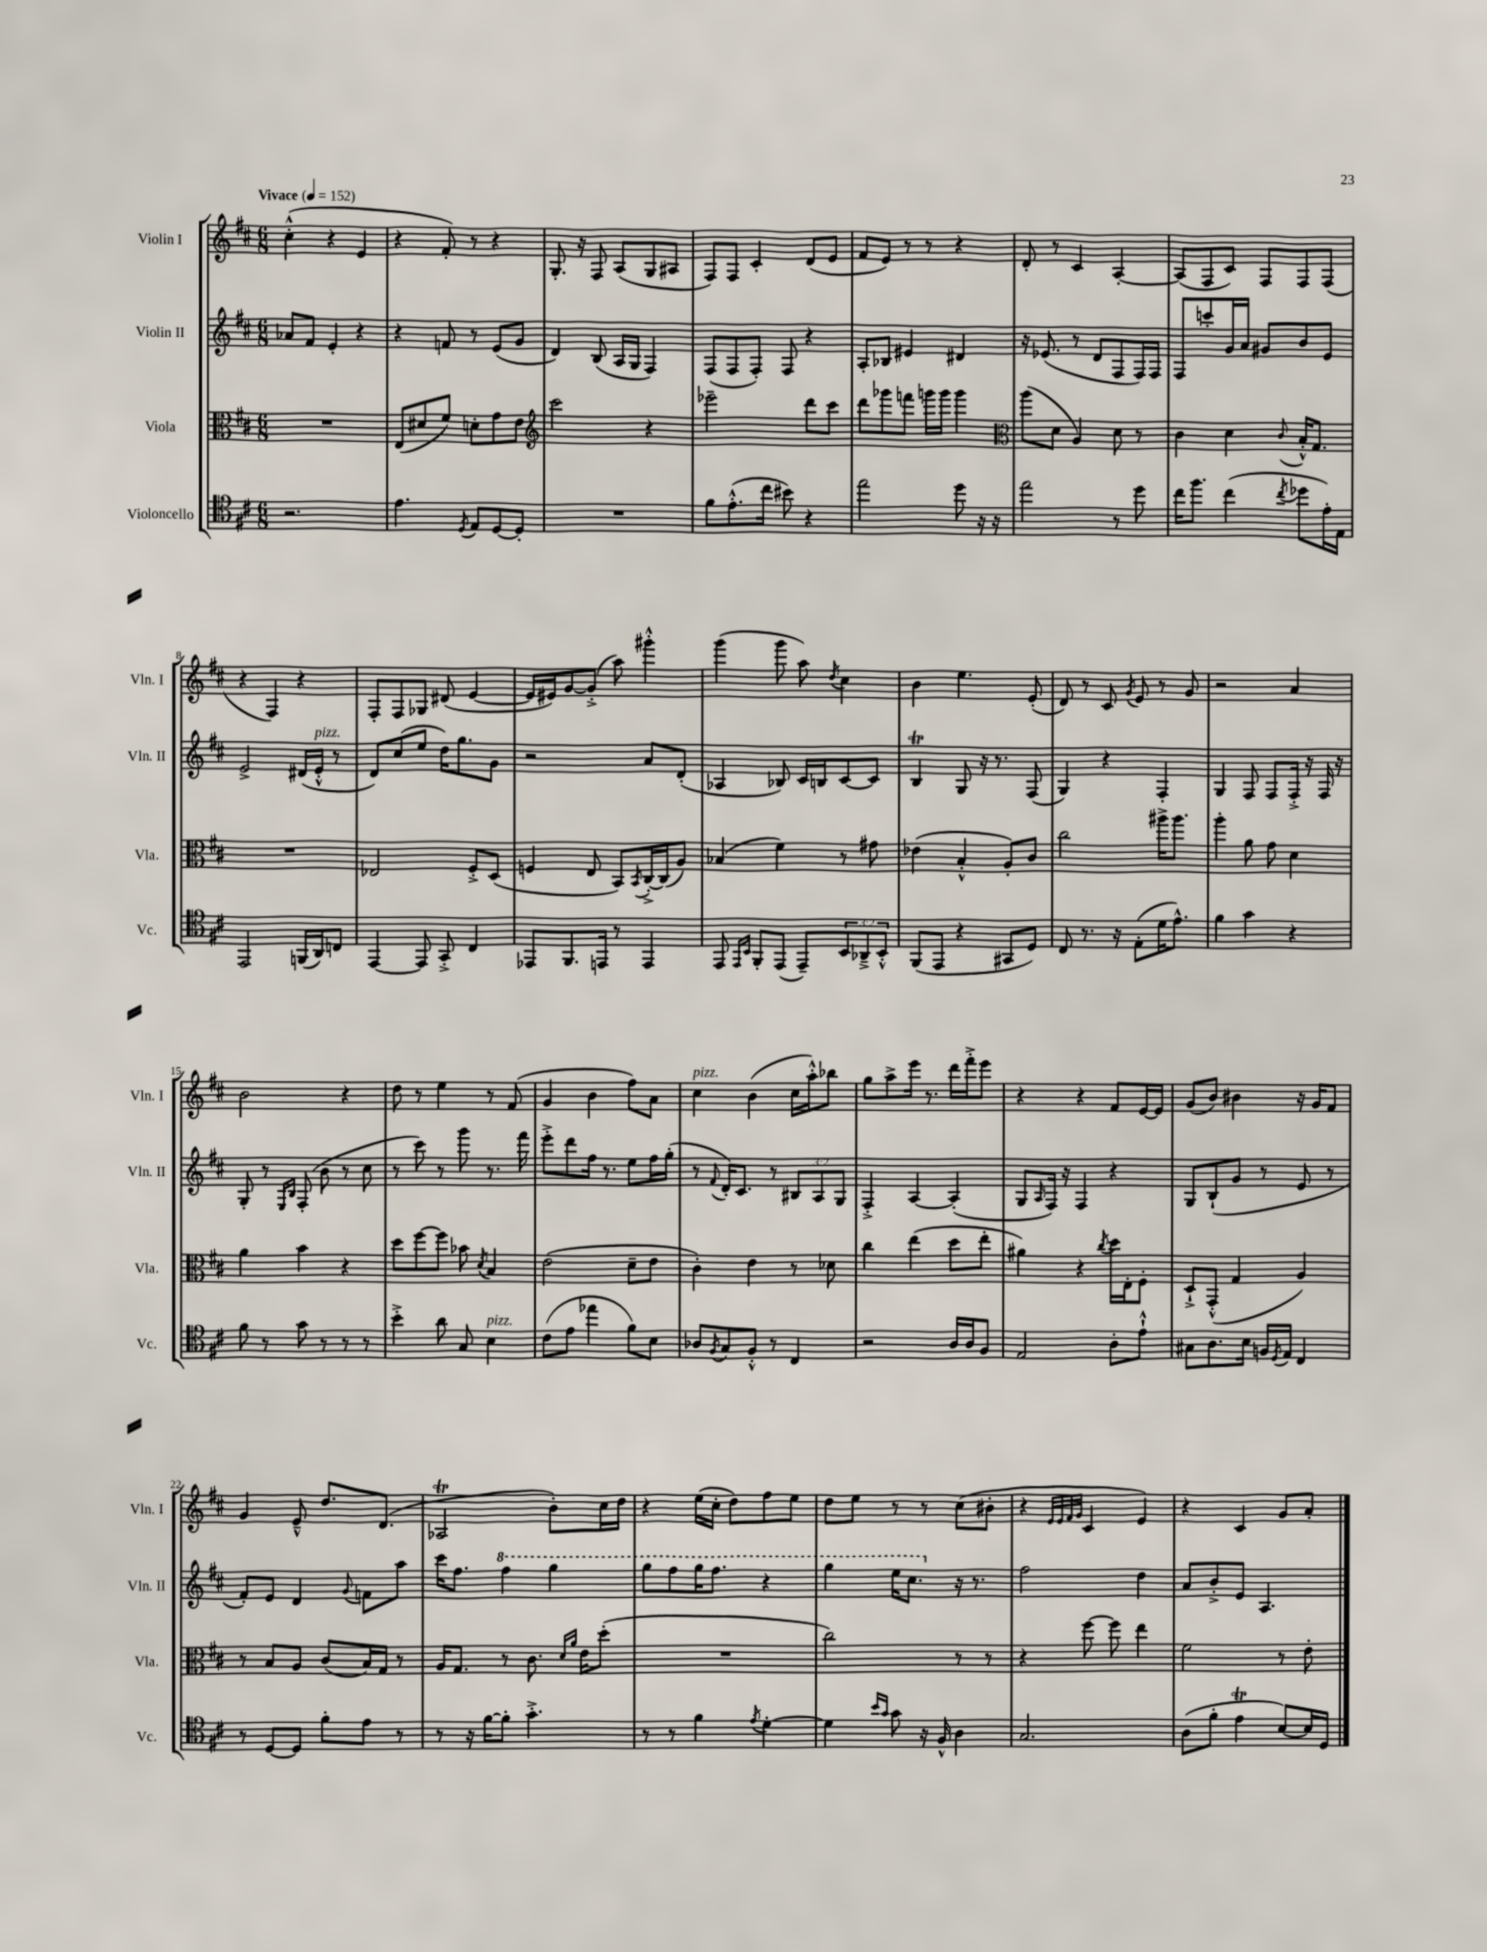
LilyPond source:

<<
\new StaffGroup <<
\new Staff = "s0" \with { instrumentName = "Violin I" shortInstrumentName = "Vln. I" } {
    \clef treble \key d \major \numericTimeSignature \time 6/8 \tempo "Vivace" 4 = 152
    cis''4-.-^( r4 e'4 |
    r4 fis'8-.) r8 r4 |
    g8.-. r16 fis8 a8( g8 ais8 |
    fis8) fis8 cis'4-. d'8( e'8 |
    fis'8 e'8) r8 r8 r4 |
    d'8-. r8 cis'4 a4~-. |
    a8( fis8 cis'8) fis8 fis8 fis8( |
    r4 fis4) r4 |
    fis8-. fis8 ges8 dis'8( e'4~ |
    e'16 eis'16) g'8~ g'8-.->( a''8) gis'''4-.-^ |
    g'''4( g'''8 a''8) \acciaccatura { d''8 } cis''4 |
    b'4 e''4. e'8-.( |
    d'8) r8 cis'8 \acciaccatura { g'8 } e'8 r8 g'8 |
    r2 a'4 |
    b'2 r4 |
    d''8 r8 e''4 r8 fis'8( |
    g'4 b'4 fis''8) a'8 |
    cis''4^\markup { \italic "pizz." } b'4( cis''16 a''16-.-^) bes''8 |
    g''8 a''8-> e'''16 r8. d'''16 fis'''16-.-> e'''8 |
    r4 r4 fis'8 e'16~ e'16 |
    g'8( b'8) bis'4 r16 g'16 fis'8 |
    g'4 e'8---^ d''8. d'8.( |
    aes2\trill b'8-.) cis''16 d''16 |
    r4 e''16( cis''16-. d''8) fis''8 e''8 |
    d''8 e''8 r8 r8 cis''8( bis'8-. |
    r4 \grace { e'32 e'32 fis'32 g'32 } cis'4 e'4) |
    r4 cis'4 g'8 a'8-. \bar "|." |
}
\new Staff = "s1" \with { instrumentName = "Violin II" shortInstrumentName = "Vln. II" } {
    \clef treble \key d \major \numericTimeSignature \time 6/8 \override Staff.TupletNumber.text = #tuplet-number::calc-fraction-text
    aes'8 fis'8 e'4-. r4 |
    r4 f'8 r8 e'8( g'8 |
    d'4) b8( a16 g16 fis4) |
    fis8( fis8 fis8-.) fis8 r4 |
    a8-. bes8 eis'4 dis'4 |
    r16 ees'8.( r8 d'8 fis8 fis16) fis16 |
    fis8 c'''8-. g'16 a'16 gis'8 b'8 e'8 |
    e'2-> dis'16( e'16-.-^^\markup { \italic "pizz." } r8 |
    d'8) cis''8( e''8 d''16) g''8. g'8 |
    r2 a'8 d'8-.( |
    aes4 bes8) cis'16 b16 cis'8~ cis'8 |
    b4\trill g8 r16 r8. fis8( |
    g4) r4 fis4-. |
    g4 fis8 fis8 fis16-.-> r16 fis16 r16 |
    g8-. r8 \grace { e16 b16 } fis8-.( b'8 r8 cis''8 |
    r8 cis'''8) r8 g'''8 r8. fis'''16 |
    e'''8-.-> d'''8 fis''16 r8. e''8 fis''16 g''16-.( |
    r8 \appoggiatura { fis'8 } d'16-.) cis'8. r8 \tuplet 3/2 { bis8 a8 g8 } |
    fis4-.-> a4~ a4-.( |
    g8 \grace { a16 } fis16) r16 fis4 r4 |
    g8 b8-!( g'8 r8 e'8 r8 |
    fis'8-.) e'8 d'4 \appoggiatura { g'8 } f'8 a''8 |
    cis'''16 fis''8. \ottava #1 fis'''4 g'''4 |
    g'''8 fis'''8 g'''16 fis'''8. r4 |
    g'''4 e'''16 cis'''8. \ottava #0 r16 r8. |
    fis''2 d''4 |
    a'8 b'8-.-> e'8 a4. \bar "|." |
}
\new Staff = "s2" \with { instrumentName = "Viola" shortInstrumentName = "Vla." } {
    \clef alto \key d \major \numericTimeSignature \time 6/8
    R2. |
    e8( dis'8 fis'8) d'8-. g'8 e'8 |
    \clef treble cis'''2 r4 |
    ees'''2-- d'''8 cis'''8 |
    d'''8 ges'''8 f'''8 g'''16 g'''16 g'''4 |
    \clef alto a''8( d'8 a4) d'8 r8 |
    cis'4 d'4 \appoggiatura { cis'8 } b16-.-^ g8. |
    R2. |
    ees2 fis8-.-> d8( |
    f4 e8 b,8) \acciaccatura { b,8 } cis16~-.-> cis16( a8) |
    bes4( fis'4) r8 gis'8 |
    ees'4( b4-.-^ a8-.) cis'8 |
    cis''2 ais''16-> ais''8. |
    a''4-. a'8 g'8 d'4 |
    a'4 b'4 r4 |
    d''8 fis''8~ fis''8 bes'8 \acciaccatura { d'8 } b4 |
    e'2( d'8-- e'8 |
    cis'4-.) e'4 r8 des'8 |
    cis''4 e''4( d''8 e''8-. |
    ais'4) r4 \acciaccatura { cis''8 } d''16 e16-. fis8-. |
    d8-!-> g,8-.-^( g4 a4) |
    r8 b8 a8 cis'8( b16) g16 r8 |
    a16 g8. r8 cis'8. \grace { d'16 a'16 } e'16 d''8-.( |
    R2. |
    cis''2) r8 r8 |
    r4 fis''8~ fis''8 e''4 |
    fis'2 r8 e'8-. \bar "|." |
}
\new Staff = "s3" \with { instrumentName = "Violoncello" shortInstrumentName = "Vc." } {
    \clef tenor \key d \major \numericTimeSignature \time 6/8 \override Staff.TupletNumber.text = #tuplet-number::calc-fraction-text
    r2. |
    e'4. \acciaccatura { d8 } e8 d8~ d8-. |
    R2. |
    fis'8 e'8.-.-^( cis''16 bis'8) r4 |
    e''2 d''8 r16 r16 |
    e''2 r8 d''8 |
    cis''16 fis''8. cis''4( \acciaccatura { cis''8 } des''8 e'16-.) e16 |
    e,2 f,16( a,16) c8 |
    e,4~ e,8 g,8-.-> cis4 |
    ees,8 fis,8. e,16 r8 e,4 |
    e,8 \grace { e,16 b,16 } fis,8-. e,8( e,8--) \tuplet 3/2 { b,8 aes,8---> b,8-.-^ } |
    fis,8( e,8 r4 gis,8 d8) |
    cis8 r8. r16 e8-.( d'16 e'8.-^) |
    fis'4 g'4 r4 |
    fis'8 r8 g'8 r8 r8 r8 |
    b'4-.-> a'8 g8 b4^\markup { \italic "pizz." } |
    cis'8( e'8 ees''4 fis'8) b8 |
    aes8 \acciaccatura { fis8 } g8 fis8-.-^ r8 cis4 |
    r2 a16 a16 fis8 |
    e2 a8-. e'8-!-^ |
    gis8 a8. b16 f16 \acciaccatura { d8 } e16 cis4 |
    r8 d8~ d8 fis'8-. e'8 r8 |
    r8 r16 fis'16~ fis'8-. g'4.-.-> |
    r8 r8 fis'4 \acciaccatura { e'8 } d'4~-. |
    d'4 \grace { b'16 g'16 } g'8 r16 fis16-^ a4 |
    g2. |
    a8( fis'8-. e'4\trill b8~) b16 d16 \bar "|." |
}
>>
>>
